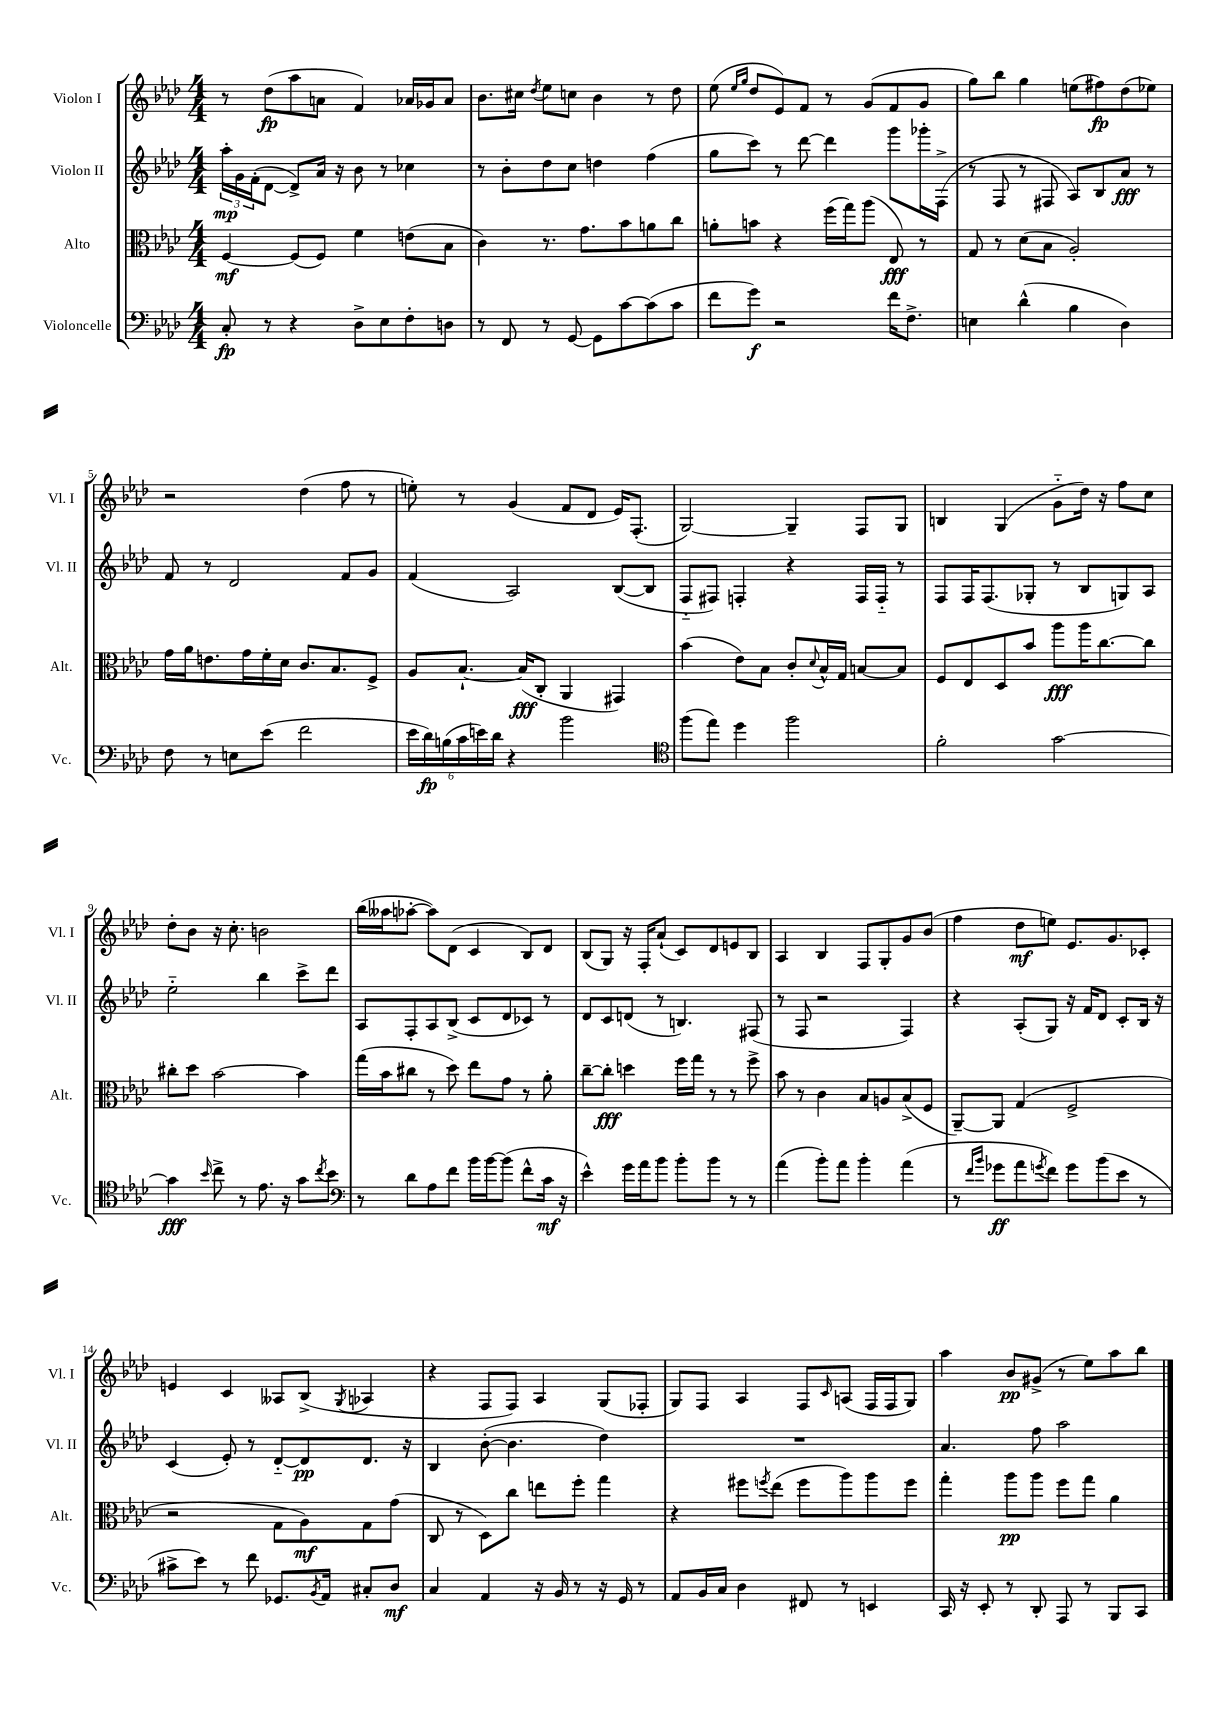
<<
\new StaffGroup <<
\new Staff = "s0" \with { instrumentName = "Violon I" shortInstrumentName = "Vl. I" } {
    \clef treble \key aes \major \numericTimeSignature \time 4/4
    r8 des''8\fp( aes''8 a'8 f'4) aes'16 ges'16 aes'8 |
    bes'8. cis''16 \acciaccatura { des''8 } ees''8 c''8 bes'4 r8 des''8 |
    ees''8( \grace { ees''16 g''16 } des''8 ees'8) f'8 r8 g'8( f'8 g'8 |
    g''8) bes''8 g''4 e''8( fis''8\fp) des''8( ees''8) |
    r2 des''4( f''8 r8 |
    e''8-.) r8 g'4( f'8 des'8 ees'16) f8.-.( |
    g2~) g4-- f8 g8 |
    b4 g4( g'8-_ des''16) r16 f''8 c''8 |
    des''8-. bes'8 r16 c''8.-. b'2 |
    bes''16( aeses''16 aes''8~-. aes''8) des'8( c'4 bes8) des'8 |
    bes8( g8) r16 f16-. aes'8-!( c'8) des'8 e'8 bes8 |
    aes4 bes4 f8 g8-. g'8 bes'8( |
    f''4 des''8\mf e''8) ees'8. g'8. ces'8-. |
    e'4 c'4 aeses8 bes8->( \acciaccatura { g8 } aes4 |
    r4 f8 f8) aes4 g8( fes8-. |
    g8) f8 aes4 f8 \grace { c'16 } a8( f16 f16 g8) |
    aes''4 bes'8\pp gis'8->( r8 ees''8) aes''8 bes''8 \bar "|." |
}
\new Staff = "s1" \with { instrumentName = "Violon II" shortInstrumentName = "Vl. II" } {
    \clef treble \key aes \major \numericTimeSignature \time 4/4
    \tuplet 3/2 { aes''16-.\mp g'16 f'16-.( } des'8~ des'8->) aes'16 r16 bes'8 r8 ces''4 |
    r8 bes'8-. des''8 c''8 d''4 f''4( |
    g''8 c'''8) r8 des'''8~ des'''4 g'''8 ges'''16-. f16->( |
    r8 f8 r8 fis8 aes8) bes8 aes'8\fff r8 |
    f'8 r8 des'2 f'8 g'8 |
    f'4( aes2) bes8~( bes8 |
    f8-_ fis8) f4-. r4 f16 f16-_ r8 |
    f8 f16 f8.( ges8-. r8 bes8 g8) aes8 |
    ees''2-_ bes''4 c'''8-> des'''8 |
    aes8 f8-. aes8 bes8->( c'8 des'8 ces'8) r8 |
    des'8 c'8 d'8( r8 b4.) fis8( |
    r8 f8 r2 f4) |
    r4 aes8-.( g8) r16 f'16 des'8 c'8-. bes16 r16 |
    c'4( ees'8-.) r8 des'8~-_ des'8\pp des'8. r16 |
    bes4 bes'8~-.( bes'4. des''4) |
    R1 |
    aes'4. f''8 aes''2 \bar "|." |
}
\new Staff = "s2" \with { instrumentName = "Alto" shortInstrumentName = "Alt." } {
    \clef alto \key aes \major \numericTimeSignature \time 4/4
    f4~\mf f8( f8) f'4 e'8( bes8 |
    c'4) r8. g'8. bes'8 a'8 c''8 |
    a'8-. b'8 r4 f''16( g''16) aes''8( ees8\fff) r8 |
    g8 r8 des'8( bes8 aes2-.) |
    g'16 aes'16 e'8. g'16 f'16-. des'16 c'8. bes8. f8-> |
    aes8 bes8.~-! bes16\fff( c8-. aes,4 gis,4) |
    bes'4( ees'8) bes8 c'8-. \appoggiatura { des'8 } bes16-^ g16 b8~ b8 |
    f8 ees8 des8 bes'8 aes''8\fff aes''16 c''8.~ c''8 |
    cis''8-. des''8 bes'2~ bes'4 |
    g''16( bes'16 cis''8 r8 des''8) ees''8 g'8 r8 aes'8-. |
    c''8~-- c''8-.\fff d''4 f''16 g''16 r8 r8 f''8-> |
    bes'8 r8 c'4 bes8 a8 bes8->( f8 |
    aes,8~--) aes,8 g4( f2-> |
    r2 g8 aes8\mf) g8 g'8( |
    c8 r8 des8) c''8 e''8 f''8-. g''4 |
    r4 fis''8 \acciaccatura { f''8 } ees''8( f''8 aes''8) aes''8 f''8 |
    g''4-. aes''8\pp aes''8 f''8 g''8 aes'4 \bar "|." |
}
\new Staff = "s3" \with { instrumentName = "Violoncelle" shortInstrumentName = "Vc." } {
    \clef bass \key aes \major \numericTimeSignature \time 4/4
    c8-.\fp r8 r4 des8-> ees8 f8-. d8 |
    r8 f,8 r8 g,8~ g,8 c'8~ c'8( c'8 |
    f'8 g'8\f) r2 f'16 f8.-> |
    e4 des'4-^( bes4 des4) |
    f8 r8 e8 ees'8( f'2 |
    \tuplet 6/4 { ees'16 des'16\fp) b16( c'16 e'16) des'16 } r4 bes'2 |
    \clef tenor f''8( ees''8) des''4 f''2 |
    f'2-. g'2~ |
    g'4\fff \grace { bes'16 } c''8-> r8 ees'8. r16 g'8 \acciaccatura { c''8 } bes'8 |
    \clef bass r8 des'8 aes8 f'8 bes'16 bes'16~ bes'8( f'8-^ c'16\mf r16 |
    ees'4-^) g'16 aes'16 bes'8 bes'8-. bes'8 r8 r8 |
    aes'4( bes'8-.) aes'8 bes'4-. aes'4( |
    r8 \grace { f'16 bes'16 } ges'8\ff aes'8 \acciaccatura { g'8 } f'8) g'8 bes'8( ees'8 r8 |
    cis'8-> ees'8) r8 f'8 ges,8. \acciaccatura { bes,8 } aes,16 cis8-. des8\mf |
    c4 aes,4 r16 bes,16 r8 r16 g,16 r8 |
    aes,8 bes,16 c16 des4 fis,8 r8 e,4 |
    c,16 r16 ees,8-. r8 des,8-. aes,,8 r8 bes,,8 c,8 \bar "|." |
}
>>
>>
